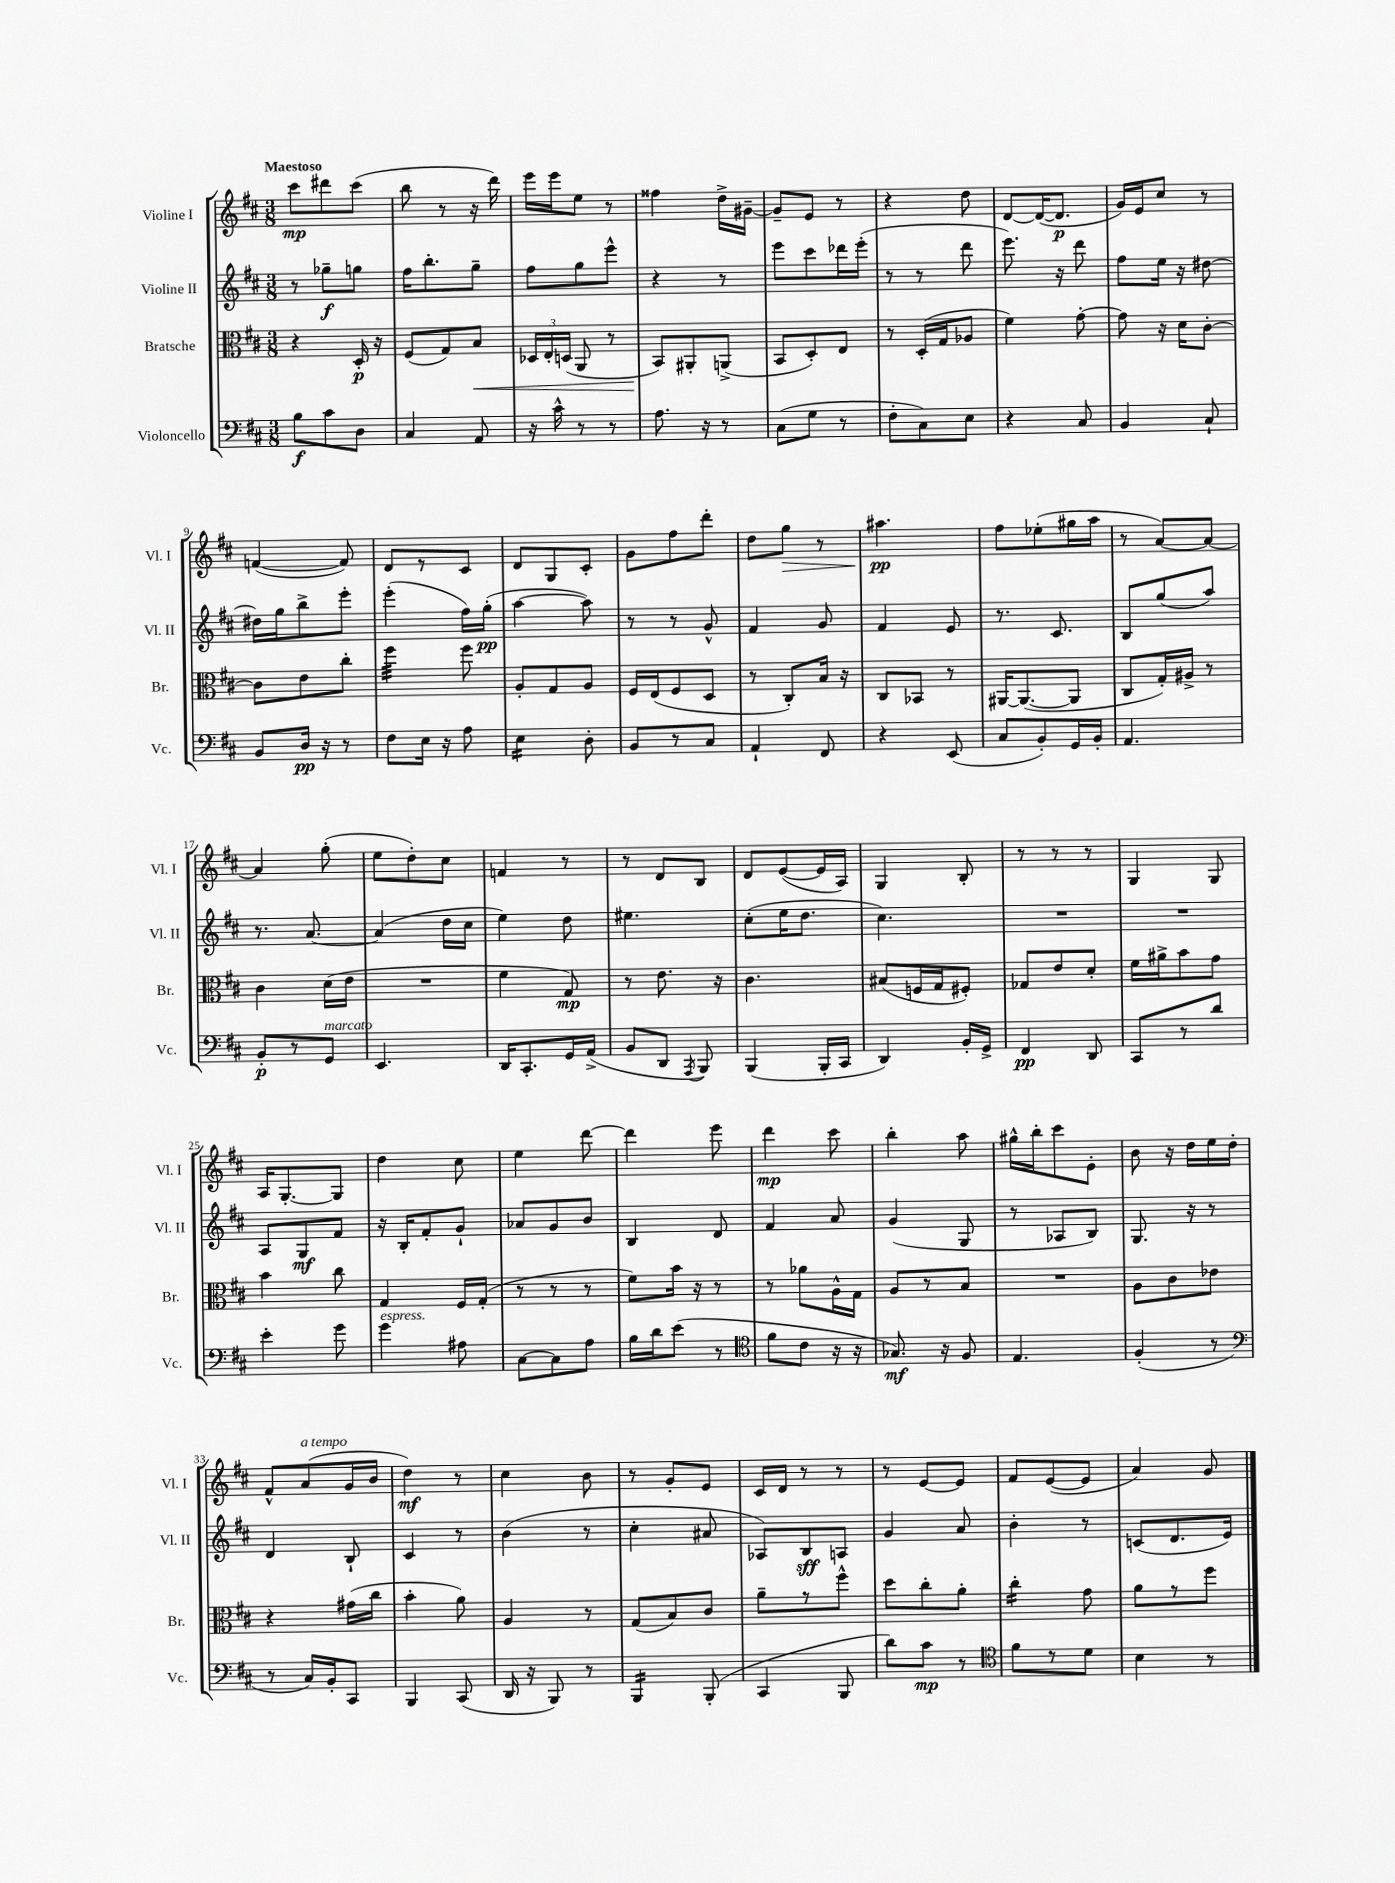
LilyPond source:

<<
\new StaffGroup <<
\new Staff = "s0" \with { instrumentName = "Violine I" shortInstrumentName = "Vl. I" } {
    \clef treble \key d \major \numericTimeSignature \time 3/8 \tempo "Maestoso"
    \autoBeamOff cis'''8[\mp dis'''8 cis'''8]( |
    b''8 r8 r16 d'''16) |
    e'''16[ e'''16 e''8] r8 |
    fisis''4 d''16[-> gis'16]~-- |
    gis'8[-- e'8] r8 |
    r4 d''8 |
    d'8[~ d'16~( d'8.]\p |
    g'16[) e'16 cis''8] r8 |
    f'4~( f'8) |
    d'8[ r8 cis'8] |
    d'8[ g8 cis'8]-. |
    g'8[ fis''8 d'''8]-. |
    d''8[ g''8]\> r8 |
    ais''4.\pp\! |
    fis''8[ ees''8-.( gis''16 a''16] |
    r8 a'8[~) a'8]~ |
    a'4 g''8-.( |
    e''8[ d''8-.) cis''8] |
    f'4 r8 |
    r8 d'8[ b8] |
    d'8[ e'8~( e'16 a16]) |
    g4 b8-. |
    r8 r8 r8 |
    g4 g8 |
    a16[ g8.~-. g8] |
    d''4 cis''8 |
    e''4 d'''8~ |
    d'''4 e'''8 |
    d'''4\mp cis'''8 |
    b''4-. a''8 |
    gis''16[-^ b''16-. cis'''8 e'8]-. |
    b'8 r16 d''16[ e''16 d''16]-. |
    fis'8[-^ a'8^\markup { \italic "a tempo" }( g'16 b'16] |
    d''4\mf) r8 |
    cis''4 b'8 |
    r8 g'8[-. e'8] |
    cis'16[ d'16] r8 r8 |
    r8 e'8[~ e'8] |
    fis'8[ e'8~( e'8] |
    a'4) g'8 \bar "|." |
}
\new Staff = "s1" \with { instrumentName = "Violine II" shortInstrumentName = "Vl. II" } {
    \clef treble \key d \major \numericTimeSignature \time 3/8
    \autoBeamOff r8 ges''8[--\f g''8] |
    fis''16[ b''8.-. g''8]-- |
    fis''8[ g''8 e'''8]-^ |
    r4 r8 |
    e'''8[ cis'''8 des'''16 e'''16]-.( |
    r8 r8 d'''8 |
    e'''8.) r16 d'''8 |
    fis''8[ e''16] r16 dis''8~ |
    dis''16[ g''16 b''8-> e'''8]-. |
    e'''4-.( fis''16[) g''16]-.\pp( |
    a''4~ a''8) |
    r8 r8 g'8-^ |
    fis'4 g'8 |
    fis'4 e'8 |
    r8. cis'8. |
    b8[ g''8( a''8]) |
    r8. a'8.~ |
    a'4( d''16[ cis''16] |
    e''4) d''8 |
    eis''4. |
    cis''8[-.( e''16 d''8.] |
    cis''4.) |
    R4. |
    R4. |
    a8[ g8\mf fis'8] |
    r16 b16[-. fis'8-. g'8]-! |
    aes'8[ g'8 b'8] |
    b4 d'8 |
    fis'4 a'8 |
    g'4( g8 |
    r8 aes8[ b8]) |
    g8. r16 r8 |
    d'4 b8-! |
    cis'4 r8 |
    b'4( r8 |
    cis''4-. ais'8 |
    aes8[) b8\sff a8] |
    g'4 a'8 |
    b'4-. r8 |
    c'8[( d'8. e'16]) \bar "|." |
}
\new Staff = "s2" \with { instrumentName = "Bratsche" shortInstrumentName = "Br." } {
    \clef alto \key d \major \numericTimeSignature \time 3/8
    \autoBeamOff r4 d16-.\p r16 |
    fis8[( g8) b8]\< |
    \tuplet 3/2 { des16[ e16-. d16]( } a,8 r8 |
    b,8[\!) ais,8-. a,8]->( |
    b,8[ d8-.) e8] |
    r8 d16[-.( g16 aes8] |
    fis'4) g'8~-. |
    g'8 r16 d'16[ cis'8]~-. |
    cis'8[ e'8 cis''8]-. |
    fis''4:32 fis''8 |
    a8[-. g8 a8] |
    fis16[ e16( fis8 d8] |
    r8 cis8[-.) b16] r16 |
    cis8[ bes,8] r8 |
    ais,16[~ ais,8.~( ais,8] |
    cis8[ g16-.) ais16]-> r8 |
    cis'4 d'16[( e'16] |
    R4. |
    fis'4 g8\mp) |
    r8 e'8. r16 |
    cis'4. |
    bis8[( f16 g16 fis8]-.) |
    ges8[ e'8 d'8]-. |
    fis'16[ ais'16-> b'8 g'8] |
    b'4 cis''8 |
    g4 fis16[ g16]-.( |
    r8 r8 r8 |
    fis'8[) b'16] r16 r8 |
    r8 aes'8[ a16-^ g16] |
    a8[ r8 b8] |
    R4. |
    a8[ cis'8 ees'8] |
    r4 gis'16[( cis''16] |
    b'4-. a'8) |
    a4 r8 |
    g8[( b8) cis'8] |
    a'8[-- r8 fis''8]-^ |
    d''8[ cis''8-. a'8]-. |
    cis''4:16-. g'8 |
    a'8[ r8 fis''8] \bar "|." |
}
\new Staff = "s3" \with { instrumentName = "Violoncello" shortInstrumentName = "Vc." } {
    \clef bass \key d \major \numericTimeSignature \time 3/8
    \autoBeamOff b8[\f cis'8 d8] |
    cis4 a,8 |
    r16 cis'16-^ r8 r8 |
    a8. r16 r8 |
    cis8[( g8] r8 |
    fis8[-. cis8) e8] |
    r4 cis8 |
    b,4 cis8-! |
    b,8[ d16]\pp r16 r8 |
    fis8[ e16] r16 a8 |
    e4:16 d8-. |
    b,8[ r8 cis8] |
    a,4-! fis,8 |
    r4 e,8( |
    cis8[ b,8-.) g,16 b,16]-. |
    a,4. |
    b,8[-.\p r8 g,8]^\markup { \italic "marcato" } |
    e,4. |
    d,16[ cis,8.-. g,16 a,16]->( |
    b,8[ d,8] \acciaccatura { a,,8 } b,,8) |
    b,,4( b,,16[-. cis,16] |
    d,4) b,16[-. g,16]-> |
    fis,4\pp d,8 |
    cis,8[ r8 d'8] |
    e'4-. g'8 |
    g'4^\markup { \italic "espress." } ais8 |
    cis8[~ cis8 a8] |
    b16[ d'16 e'8]( r8 |
    \clef tenor fis'8[ cis'8] r16 r16 |
    ges8.\mf) r16 fis8 |
    e4. |
    fis4-.( r8 |
    \clef bass r8 cis16[) b,16-. cis,8] |
    b,,4 cis,8( |
    d,16 r16 b,,8) r8 |
    b,,4:16 b,,8-.( |
    cis,4 b,,8 |
    d'8[) cis'8]\mp r8 |
    \clef tenor fis'8[ r8 d'8] |
    b4 r8 \bar "|." |
}
>>
>>
